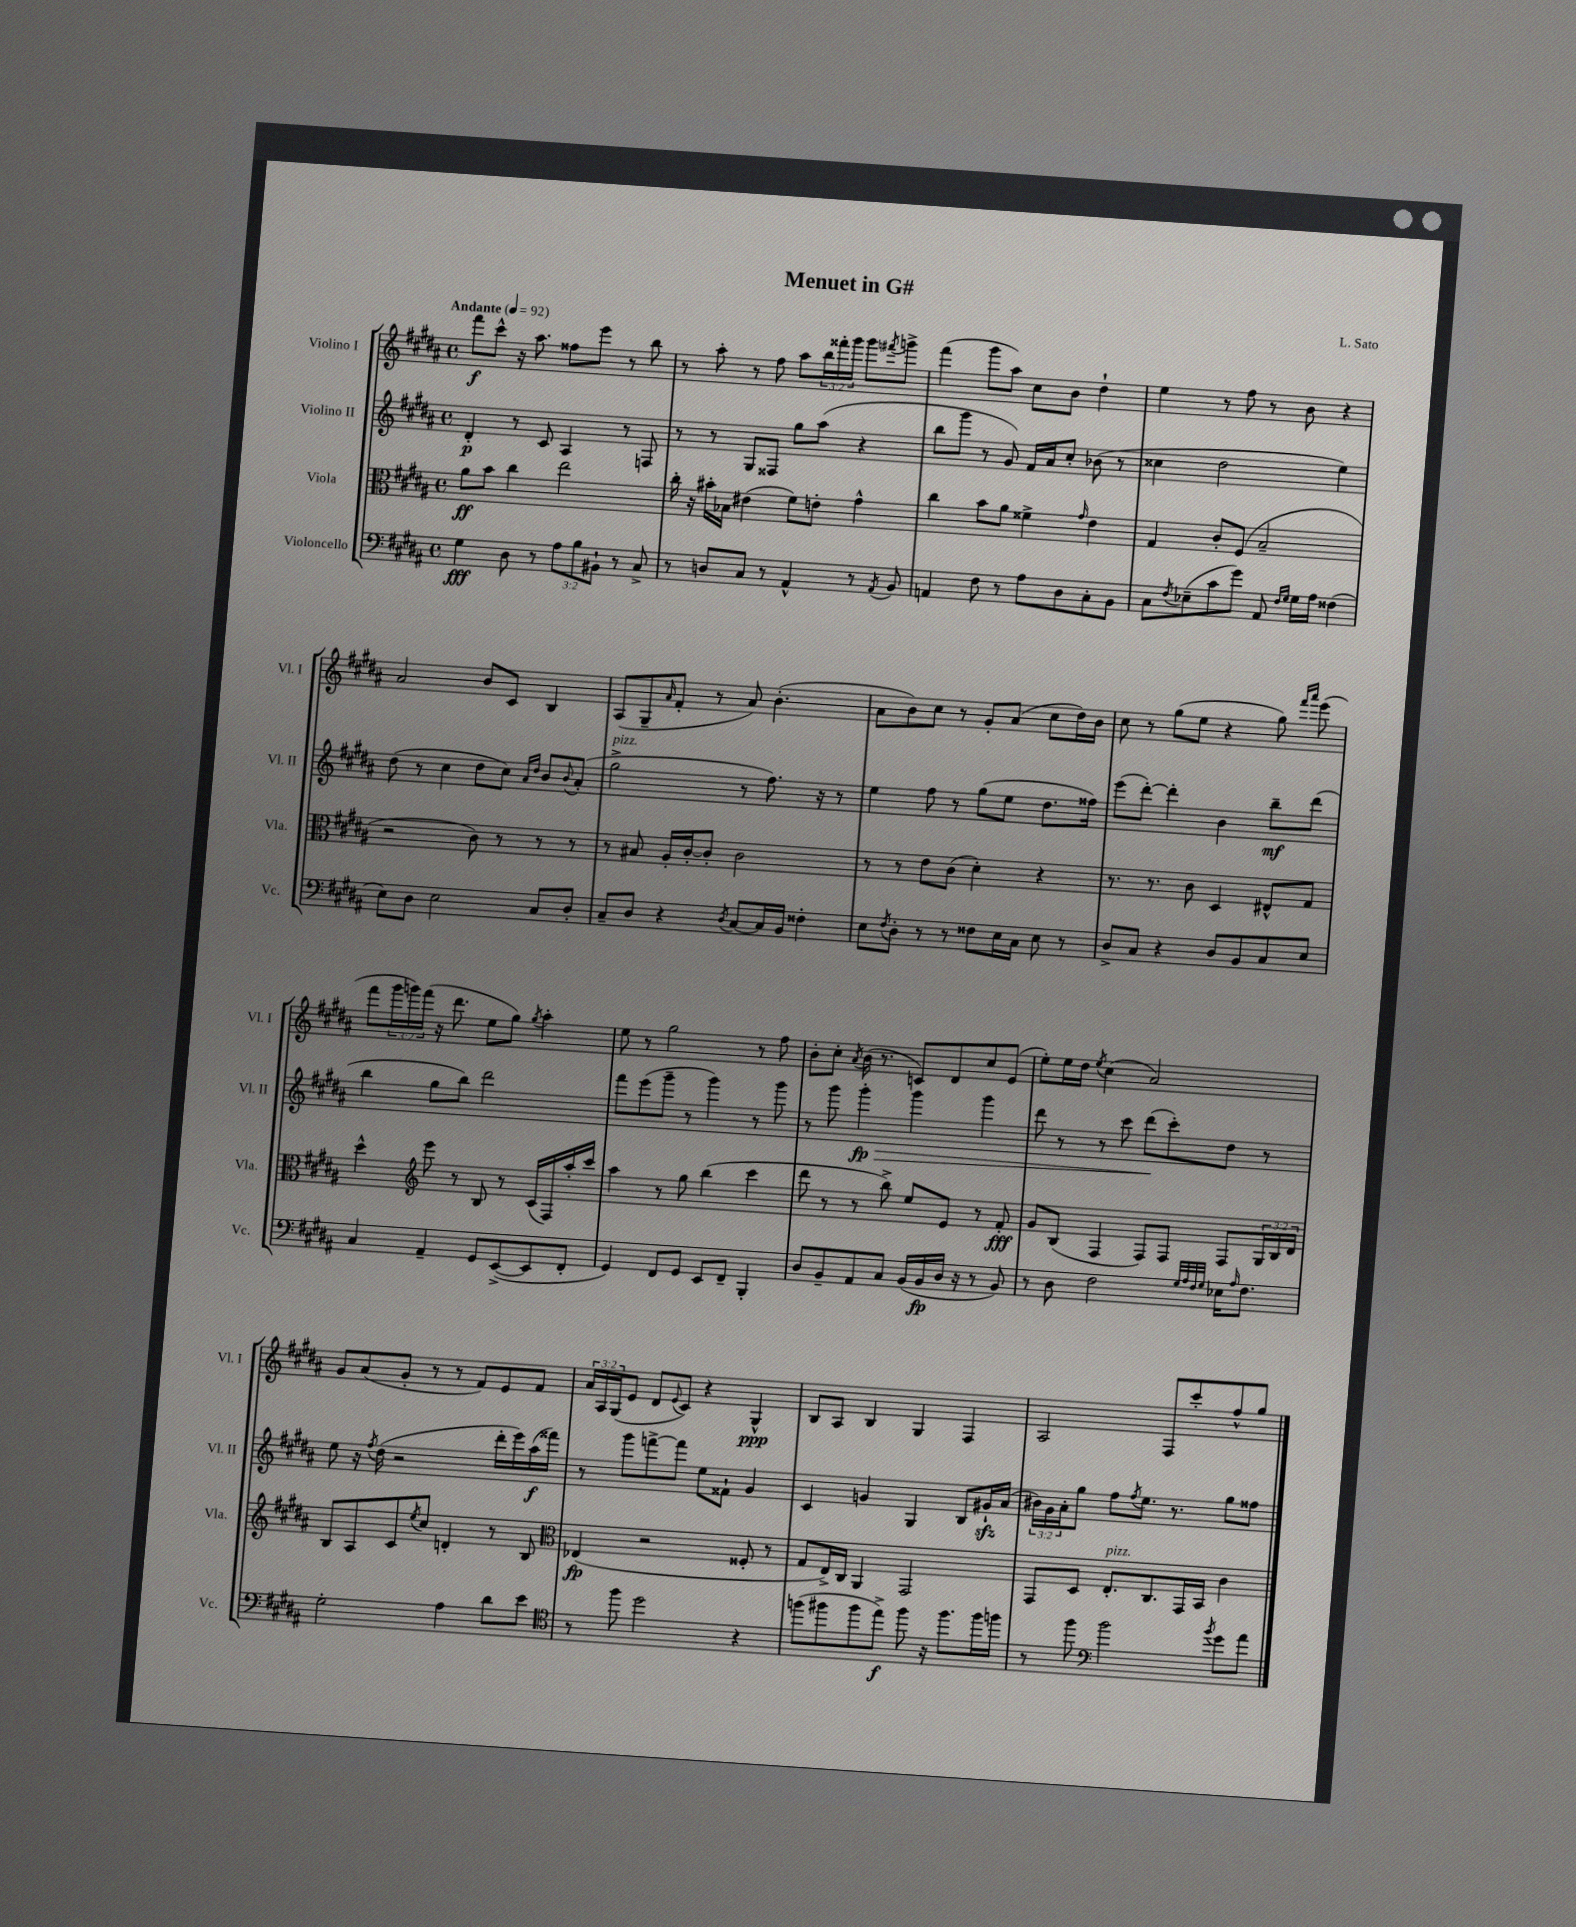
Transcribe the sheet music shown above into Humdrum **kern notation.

**kern	**dynam	**kern	**dynam	**kern	**dynam	**kern	**dynam
*part4	*part4	*part3	*part3	*part2	*part2	*part1	*part1
*staff4	*staff4	*staff3	*staff3	*staff2	*staff2	*staff1	*staff1
*I"Violoncello	*	*I"Viola	*	*I"Violino II	*	*I"Violino I	*
*I'Vc.	*	*I'Vla.	*	*I'Vl. II	*	*I'Vl. I	*
*clefF4	*	*clefC3	*	*clefG2	*	*clefG2	*
*k[f#c#g#d#a#]	*	*k[f#c#g#d#a#]	*	*k[f#c#g#d#a#]	*	*k[f#c#g#d#a#]	*
*M4/4	*	*M4/4	*	*M4/4	*	*M4/4	*
*met(c)	*	*met(c)	*	*met(c)	*	*met(c)	*
*MM92	*	*MM92	*	*MM92	*	*MM92	*
=1	=1	=1	=1	=1	=1	=1	=1
!	!	!	!	!	!	!LO:TX:a:B:t=Andante	!
4G#\	fff	8a#\L	ff	4d#'/	p	8fff#\L	f
.	.	8b\J	.	.	.	8ccc#^^\J	.
8D#\	.	4cc#\	.	8r	.	16r	.
.	.	.	.	.	.	8.aa#\	.
8r	.	.	.	8c#/	.	.	.
12A#\L	.	2ee\	.	4A#/	.	8ff##X\L	.
12B\	.	.	.	.	.	.	.
.	.	.	.	.	.	8eee\J	.
12BB#X`\J	.	.	.	.	.	.	.
8r	.	.	.	8r	.	8r	.
8C#^/	.	.	.	8Fn/	.	8bb\	.
=2	=2	=2	=2	=2	=2	=2	=2
8r	.	16cc#'\	.	8r	.	8r	.
.	.	16r	.	.	.	.	.
8Dn/L	.	16b#X'\LL	.	8r	.	8aa#'\	.
.	.	16B-X\JJ	.	.	.	.	.
8C#/J	.	(4e#X\	.	8G#/L	.	8r	.
8r	.	.	.	8F##X/J	.	8ff#\	.
4AA#^^/	.	8f#\L)	.	8gg#\L	.	8aa#\L	.
.	.	8en'\J	.	(8aa#\J	.	24bb\L	.
.	.	.	.	.	.	24fff##X'\	.
.	.	.	.	.	.	24ggg#\JJ	.
8r	.	4g#^^\	.	4r	.	8ggg#\L	.
8qAA#/	.	.	.	.	.	8qfff#X/	.
8BB/	.	.	.	.	.	8gggn^\J	.
=3	=3	=3	=3	=3	=3	=3	=3
4AAn/	.	4cc#\	.	8bb\L	.	(4fff#\	.
.	.	.	.	8ggg#\J	.	.	.
8F#\	.	8b\L	.	8r	.	8ggg#\L	.
8r	.	8a#\J	.	8g#/)	.	8aa#\J)	.
8A#\L	.	4f##X^\	.	16f#/LL	.	8cc#\L	.
.	.	.	.	16a#/J	.	.	.
8D#\	.	.	.	8cc#'/J	.	8b\J	.
.	.	16qqg#/	.	.	.	.	.
8C#'\	.	4e\	.	(8b-X\	.	4dd#`\	.
8BB\J	.	.	.	8r	.	.	.
=4	=4	=4	=4	=4	=4	=4	=4
8C#\L	.	4G#/	.	4cc##X\	.	4ee\	.
8qF#/	.	.	.	.	.	.	.
(8E-X~\	.	.	.	.	.	.	.
8c#\	.	8c#'/L	.	2dd#\	.	8r	.
8g#\J)	.	(8F#/J	.	.	.	8ff#\	.
8AA#/	.	2B~/	.	.	.	8r	.
16qqF#/LL	.	.	.	.	.	.	.
16qqG#/JJ	.	.	.	.	.	.	.
16G#\LL	.	.	.	.	.	8b\	.
16A#\JJ	.	.	.	.	.	.	.
(4F##X\	.	.	.	4ee\)	.	4r	.
!!LO:LB:g=z
=5	=5	=5	=5	=5	=5	=5	=5
8E\L)	.	2r	.	(8dd#\	.	2a#/	.
8D#\J	.	.	.	8r	.	.	.
2E\	.	.	.	4cc#\	.	.	.
.	.	8c#\)	.	8dd#\L	.	8b/L	.
.	.	8r	.	8cc#\J)	.	8c#/J	.
.	.	.	.	16qqa#/LL	.	.	.
.	.	.	.	16qqdd#/JJ	.	.	.
8C#/L	.	8r	.	8b/L	.	4B/	.
.	.	.	.	8qqb/	.	.	.
8D#'/J	.	8r	.	(8a#'/J	.	.	.
=6	=6	=6	=6	=6	=6	=6	=6
!	!	!	!	!LO:TX:a:i:t=pizz.	!	!	!
8C#~/L	.	8r	.	2gg#^\	.	(8A#/L	.
8D#/J	.	8B#X/	.	.	.	8G#~/	.
.	.	.	.	.	.	16qqa#/	.
4r	.	16A#'/LL	.	.	.	8f#'/J	.
.	.	[16c#'/J	.	.	.	.	.
.	.	8c#'/J]	.	.	.	8r	.
8qD#/	.	.	.	.	.	.	.
[8C#/L	.	2c#\	.	8r	.	8a#/)	.
16C#/L]	.	.	.	8.ff#\)	.	(4.b'\	.
16BB/JJ	.	.	.	.	.	.	.
4F##X'\	.	.	.	.	.	.	.
.	.	.	.	16r	.	.	.
.	.	.	.	8r	.	.	.
=7	=7	=7	=7	=7	=7	=7	=7
8E\L	.	8r	.	4ee\	.	8a#\L	.
8qF#/	.	.	.	.	.	.	.
8D#'\J	.	8r	.	.	.	8b\)	.
8r	.	8e\L	.	8ff#\	.	8cc#\J	.
8r	.	(8c#\J	.	8r	.	8r	.
8F##X\L	.	4d#'\)	.	(8gg#\L	.	8g#'/L	.
16E\L	.	.	.	8ee\J	.	(8a#/J	.
16C#\JJ	.	.	.	.	.	.	.
8E\	.	4r	.	8.dd#\L	.	8cc#\L	.
8r	.	.	.	.	.	16dd#\L)	.
.	.	.	.	16ff##X\Jk)	.	16b\JJ	.
=8	=8	=8	=8	=8	=8	=8	=8
8D#^/L	.	8.r	.	(8eee\L	.	8cc#\	.
8C#/J	.	.	.	[8ddd#'\J)	.	8r	.
.	.	8.r	.	.	.	.	.
4r	.	.	.	4ddd#'\]	.	(8gg#\L	.
.	.	8c#\	.	.	.	8ee\J	.
8D#/L	.	4D#/	.	4b\	.	4r	.
8BB/	.	.	.	.	.	.	.
8C#/	.	8E#X^^/L	.	8bb~\L	mf	8gg#\)	.
.	.	.	.	.	.	16qqfff#/LL	.
.	.	.	.	.	.	16qqaaa#/JJ	.
8E/J	.	8G#/J	.	(8ddd#\J	.	(8eee\	.
!!LO:LB:g=z
=9	=9	=9	=9	=9	=9	=9	=9
4C#/	.	4dd#^^\	.	4bb\	.	8fff#\L	.
.	.	.	.	.	.	24ggg#\L	.
.	.	.	.	.	.	24gggn\)	.
.	.	.	.	.	.	(24fff#\JJ	.
*	*	*clefG2	*	*	*	*	*
4AA#~/	.	8eee\	.	8gg#\L	.	16r	.
.	.	.	.	.	.	8.ddd#\	.
.	.	8r	.	8bb\J)	.	.	.
8GG#/L	.	8B/	.	2ddd#\	.	8ee\L	.
([8EE^/	.	8r	.	.	.	8gg#\J)	.
.	.	.	.	.	.	8qgg#/	.
8EE/]	.	(16c#/LL	.	.	.	4aa#'\	.
.	.	16F#/)	.	.	.	.	.
8FF#'/J	.	16aa#'/	.	.	.	.	.
.	.	16ccc#/JJ	.	.	.	.	.
=10	=10	=10	=10	=10	=10	=10	=10
4GG#/)	.	4aa#\	.	8fff#\L	.	8ee\	.
.	.	.	.	(8eee\	.	8r	.
8FF#/L	.	8r	.	8ggg#~\J	.	2gg#\	.
8GG#/J	.	8gg#\	.	8r	.	.	.
8EE/L	.	(4bb\	.	4ggg#\)	.	.	.
8FF#~/J	.	.	.	.	.	.	.
4BBB'/	.	4ccc#\	.	8r	.	8r	.
.	.	.	.	8ggg#\	.	8ff#\	.
=11	=11	=11	=11	=11	=11	=11	=11
8D#/L	.	8ddd#\	.	8r	.	8b'\L	.
8BB~/	.	8r	.	8ggg#\	.	8cc#'\J	.
.	.	.	.	.	.	8qa#/	.
!	!	!	!	!	!LO:HP:b	!	!
8AA#/	.	8r	.	4ggg#'\	> fp	(16b\	.
.	.	.	.	.	.	8.r	.
8C#/J	.	8bb^\)	.	.	.	.	.
(16BB/LL	.	8ee/L	.	4ggg#\	.	8cn/L)	.
16BB/	fp	.	.	.	.	.	.
16D#/JJ	.	8e/J	.	.	.	8d#/	.
16r	.	.	.	.	.	.	.
8r	.	8r	.	4ggg#\	.	8cc#/	.
8BB/)	.	8f#'/	fff	.	.	(8e/J	.
=12	=12	=12	=12	=12	=12	=12	=12
8r	.	8g#/L	.	8ddd#\	.	8ee'\L)	.
8D#\	.	(8B/J	.	8r	.	16ee\L	.
.	.	.	.	.	.	16dd#\JJ	.
.	.	.	.	.	.	8qee/	.
2F#\	.	4F#/	.	8r	.	(4cc#\	.
.	.	.	.	8ccc#\	.	.	.
.	.	8F#/L)	.	(8ddd#\L	.	2a#/)	.
.	.	8F#/J	.	8ccc#'\)	]	.	.
32qqG#/LLL	.	.	.	.	.	.	.
32qqA#/	.	.	.	.	.	.	.
32qqF#/	.	.	.	.	.	.	.
32qqG#/JJJ	.	.	.	.	.	.	.
16E-X\KL	.	8F#/L	.	8dd#\J	.	.	.
16qqA#/	.	.	.	.	.	.	.
8.F#\J	.	.	.	.	.	.	.
.	.	24G#/L	.	8r	.	.	.
.	.	24B/	.	.	.	.	.
.	.	24d#/JJ	.	.	.	.	.
!!LO:LB:g=z
=13	=13	=13	=13	=13	=13	=13	=13
2G#'\	.	8B/L	.	8ee\	.	8g#/L	.
.	.	8A#/	.	16r	.	(8a#/	.
.	.	.	.	8qff#/	.	.	.
.	.	.	.	(16dd#\	.	.	.
.	.	8c#/	.	2r	.	8g#'/J	.
.	.	8qee/	.	.	.	.	.
.	.	8cc#/J	.	.	.	8r	.
4A#\	.	4dn'/	.	.	.	8r	.
.	.	.	.	.	.	8f#/L)	.
8d#\L	.	8r	.	16ddd#'\LL	.	8e/	.
.	.	.	.	16eee\)	.	.	.
8e\J	.	8B/	.	(16aa#\	f	8f#/J	.
.	.	.	.	16fff##X\JJ)	.	.	.
=14	=14	=14	=14	=14	=14	=14	=14
*clefC4	*	*clefC3	*	*	*	*	*
8r	.	(4E-X/	fp	8r	.	24a#/LL	.
.	.	.	.	.	.	24A#/	.
.	.	.	.	.	.	(24G#/J	.
8ff#\	.	.	.	8ggg#\L	.	8e/J	.
2dd#\	.	2r	.	[8fffn^\	.	8d#/L	.
.	.	.	.	.	.	8qqe/	.
.	.	.	.	8fff\J]	.	8c#/J)	.
.	.	.	.	8ee\L	.	4r	.
.	.	.	.	8f##X`\J	.	.	.
4r	.	8F##X'/	.	4g#/	.	4G#^^/	ppp
.	.	8r	.	.	.	.	.
=15	=15	=15	=15	=15	=15	=15	=15
(8ffn\L	.	8G#/L	.	4c#/	.	8B/L	.
8ff#X\	.	16E^/L)	.	.	.	8A#/J	.
.	.	16C#/JJ	.	.	.	.	.
8ff#\	.	4AA#/	.	4gn/	.	4B/	.
8ee^\J)	f	.	.	.	.	.	.
8ff#\	.	2GG#/	.	4G#/	.	4G#/	.
16r	.	.	.	.	.	.	.
8.ff#\L	.	.	.	.	.	.	.
.	.	.	.	8B/L	.	4F#/	.
16ff#\L	.	.	.	16g#Xzz`/L	.	.	.
16ffn\JJ	.	.	.	(16a#/JJ	.	.	.
=16	=16	=16	=16	=16	=16	=16	=16
8r	.	8GG#/L	.	24b#X\LL)	.	2A#/	.
.	.	.	.	24g#\	.	.	.
.	.	.	.	24a#'\J	.	.	.
8ff#\	.	8D#/J	.	8gg#\J	.	.	.
*clefF4	*	*	*	*	*	*	*
!	!	!LO:TX:a:i:t=pizz.	!	!	!	!	!
2b\	.	8.E'/L	.	8ff#\L	.	.	.
.	.	.	.	8qff#/	.	.	.
.	.	.	.	8.ee\J	.	.	.
.	.	8.C#/	.	.	.	.	.
.	.	.	.	.	.	8F#/L	.
.	.	.	.	8.r	.	.	.
.	.	16GG#/L	.	.	.	8ccc#'/	.
.	.	16BB/JJ	.	.	.	.	.
8qb/	.	.	.	.	.	.	.
8g#\L	.	4c#\	.	8gg#\L	.	8ff#^^/	.
8a#\J	.	.	.	8ff##X\J	.	8gg#/J	.
==	==	==	==	==	==	==	==
*-	*-	*-	*-	*-	*-	*-	*-
